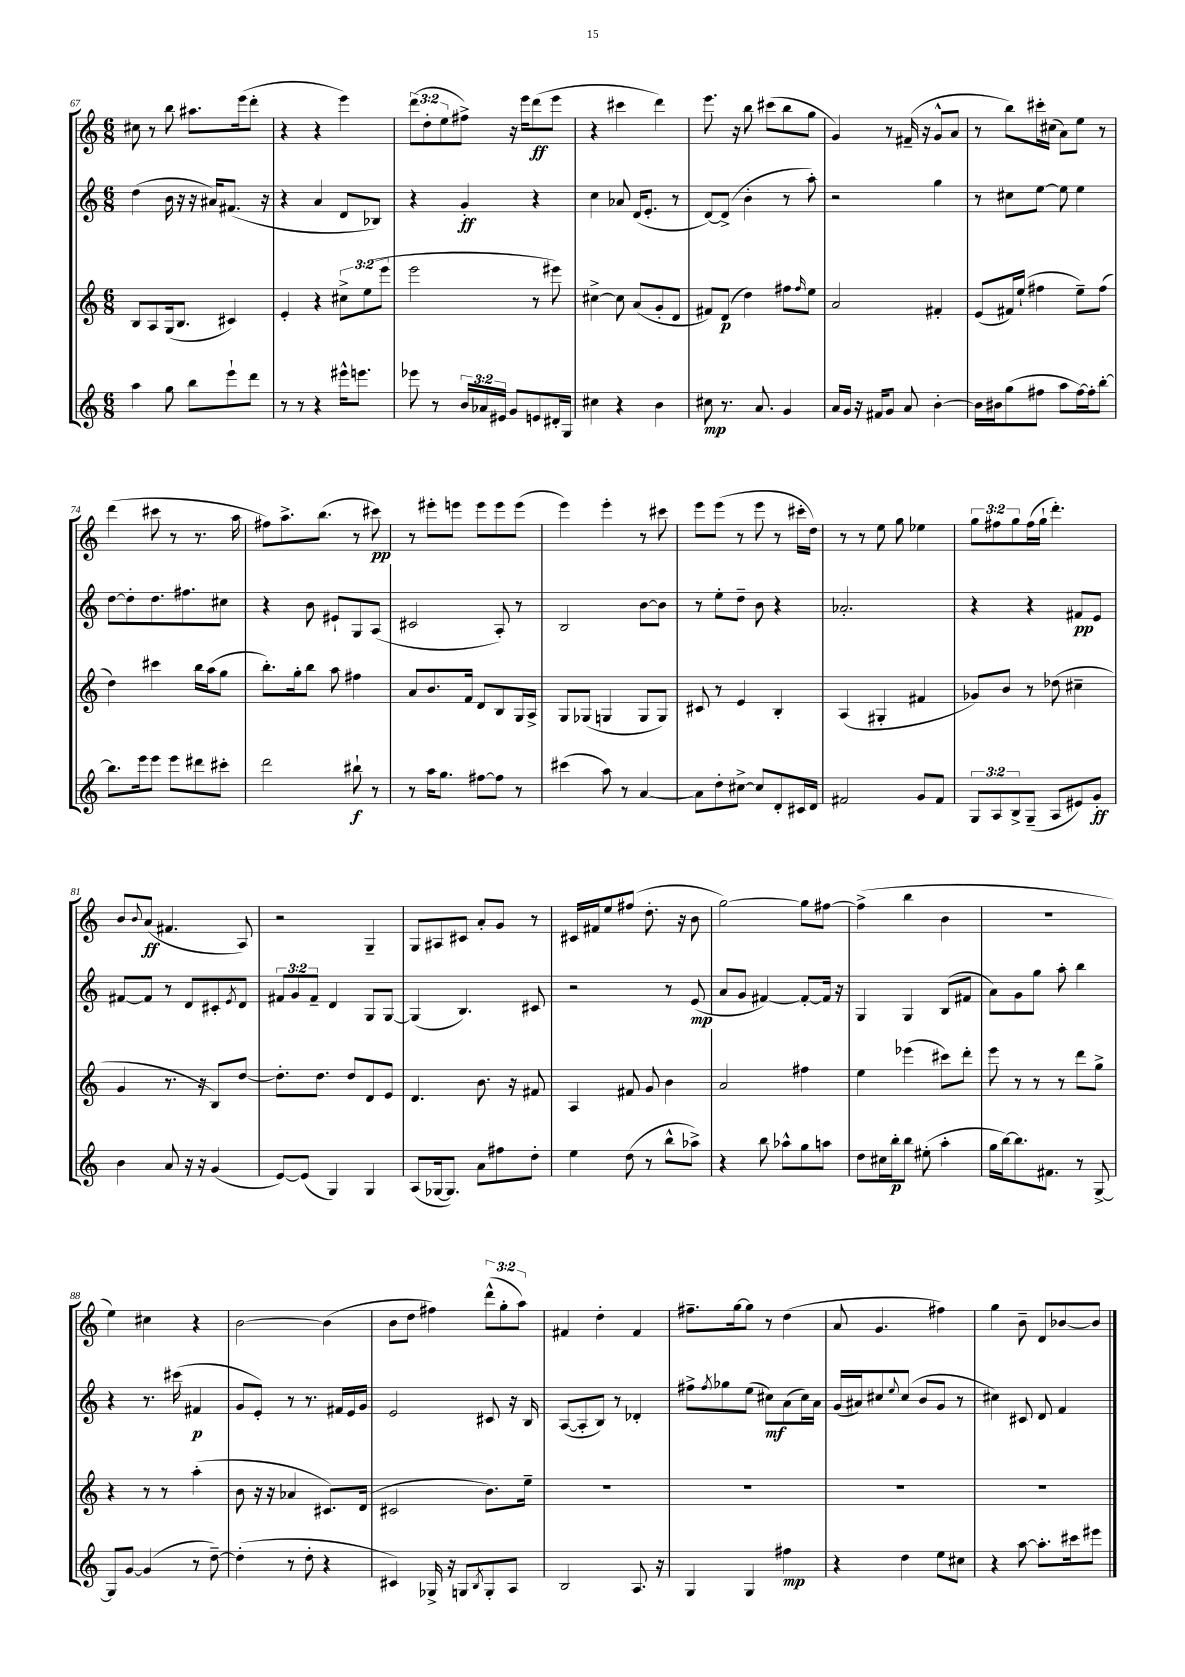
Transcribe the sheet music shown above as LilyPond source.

<<
\new StaffGroup <<
\new Staff = "s0" {
    \clef treble \key c \major \numericTimeSignature \time 6/8 \override Staff.TupletNumber.text = #tuplet-number::calc-fraction-text
    cis''8 r8 b''8 ais''8. e'''16( d'''8-. |
    r4 r4 e'''4) |
    \tuplet 3/2 { d'''8( d''8-. e''8 } fis''8->) r16 e'''16 d'''8\ff( e'''8 |
    r4 cis'''4 d'''4) |
    e'''8. r16 b''8 cis'''8( b''8 g''8 |
    g'4) r8 fis'16--( r16 g'8-^ a'8 |
    r8 b''8) cis'''16-. cis''16( a'8) e''8 r8 |
    d'''4( cis'''8 r8 r8. a''16 |
    fis''8) a''8.-> b''8.( r8 cis'''8\pp) |
    r8 eis'''8-. e'''8 e'''8 e'''8 e'''8( |
    e'''4) e'''4-. r8 cis'''8 |
    e'''8 e'''8( r8 e'''8 r8 cis'''16-. d''16) |
    r8 r8 e''8 g''8 ees''4 |
    \tuplet 3/2 { g''8 fis''8 g''8 } fis''16( g''16-! d'''4.-.) |
    b'8 \appoggiatura { b'8 } a'8\ff( fis'4. a8) |
    r2 g4-- |
    g8 ais8 cis'8 a'8-. g'8 r8 |
    cis'16 fis'16 e''8 fis''8( d''8.-. r16 b'8 |
    g''2~) g''8 fis''8~ |
    fis''4->( b''4 b'4 |
    R2. |
    e''4) cis''4 r4 |
    b'2~ b'4( |
    b'8 d''8 fis''4) \tuplet 3/2 { d'''8-^( g''8-. a''8) } |
    fis'4 d''4-. fis'4 |
    fis''8.-- g''16~ g''8 r8 d''4( |
    a'8 g'4. fis''4) |
    g''4 b'8-- d'8 bes'8~ bes'8 \bar "|." |
}
\new Staff = "s1" {
    \clef treble \key c \major \numericTimeSignature \time 6/8 \override Staff.TupletNumber.text = #tuplet-number::calc-fraction-text
    d''4( b'16 r16 r16 ais'16) fis'8.( r16 |
    r4 a'4 d'8 bes8) |
    r4 g'4-.\ff r4 |
    c''4 aes'8 d'16( e'8.-. r8 |
    d'8~) d'8->( b'4-. r8 a''8-.) |
    r2 g''4 |
    r8 cis''8 e''8~ e''8 e''4 |
    d''8~ d''8-. d''8. fis''8. cis''8 |
    r4 b'8 eis'8-! g8 a8( |
    cis'2 a8-.) r8 |
    b2 b'8~ b'8 |
    r8 e''8-. d''8-- b'8 r4 |
    aes'2.-. |
    r4 r4 fis'8\pp e'8 |
    fis'8~ fis'8 r8 d'8 cis'8-. \acciaccatura { e'8 } d'8 |
    \tuplet 3/2 { fis'8 g'8 fis'8-- } d'4 g8 g8~ |
    g4( b4.) cis'8 |
    r2 r8 e'8\mp( |
    a'8 g'8 fis'4~) fis'8~-. fis'16 r16 |
    g4 g4 b8( fis'8 |
    a'8) g'8 g''8 a''8-. b''4 |
    r4 r8. cis'''16( fis'4\p |
    g'8 e'8-.) r8 r8. fis'16 e'16 g'16 |
    e'2 cis'8 r16 b16 |
    a8~( a8-. b8) r8 des'4-. |
    fis''8-> \acciaccatura { fis''8 } ges''8 e''8( cis''8\mf) a'8( cis''16) a'16 |
    g'16( ais'16) cis''8 \appoggiatura { e''8 } cis''8( b'8 g'8 r8 |
    cis''4) cis'8 d'8 f'4 \bar "|." |
}
\new Staff = "s2" {
    \clef treble \key c \major \numericTimeSignature \time 6/8 \override Staff.TupletNumber.text = #tuplet-number::calc-fraction-text
    b8 a8 g16( b8. cis'4) |
    e'4-. r4 \tuplet 3/2 { cis''8-> e''8( e'''8 } |
    e'''2 r8 eis'''8) |
    cis''4~-> cis''8 a'8( g'8-. d'8 |
    fis'8) d'8\p( d''4) fis''8 \grace { fis''16 } e''8 |
    a'2 fis'4-. |
    e'8( fis'16) e''16-!( fis''4 e''8--) fis''8( |
    d''4) cis'''4 b''16 a''16( g''8 |
    b''8.-.) g''16-. b''8 a''8 fis''4 |
    a'8 b'8. f'16 d'8 b8 g16 a16-> |
    g8 ges8( g4 g8 g8) |
    cis'8 r8 e'4 b4-. |
    a4( gis4-. fis'4 |
    ges'8) b'8 r8 des''8( cis''4-- |
    g'4 r8. r16 b8) d''8~ |
    d''8.-. d''8. d''8 d'8 e'8 |
    d'4. b'8. r16 fis'8 |
    a4 fis'8 g'8 b'4 |
    a'2 fis''4 |
    e''4 ees'''4( cis'''8) d'''8-. |
    e'''8 r8 r8 r8 d'''8 g''8-> |
    r4 r8 r8 a''4-.( |
    b'8 r16 r16 aes'4 cis'8.) d'16( |
    cis'2 b'8.) e''16-- |
    R2. |
    R2. |
    R2. |
    R2. \bar "|." |
}
\new Staff = "s3" {
    \clef treble \key c \major \numericTimeSignature \time 6/8 \override Staff.TupletNumber.text = #tuplet-number::calc-fraction-text
    a''4 g''8 b''8 e'''8-! d'''8 |
    r8 r8 r4 eis'''16-^ e'''8. |
    ees'''8 r8 \tuplet 3/2 { b'16 aes'16 eis'16 } g'8 e'8 dis'16-. g16 |
    cis''4 r4 b'4 |
    cis''8\mp r8. a'8. g'4 |
    a'16 g'16 r16 fis'16 g'8 a'8 b'4~-. |
    b'16 bis'16 g''8( fis''8 a''8 fis''16~) fis''16-. b''8~-. |
    b''8. e'''16 e'''8 e'''8 dis'''8 cis'''8-. |
    d'''2 bis''8-!\f r8 |
    r8 a''16 g''8. fis''8~ fis''8 r8 |
    cis'''4( a''8) r8 a'4~ |
    a'8 d''8-. cis''8~-> cis''8 d'8-. cis'16 d'16 |
    fis'2 g'8 fis'8 |
    \tuplet 3/2 { g8 a8 b8-> } g8--( a8 eis'8) g'8-.\ff |
    b'4 a'8 r16 r16 g'4( |
    e'8~) e'8( g4) g4 |
    a8( ges16~ ges8.) a'8 fis''8 d''8-. |
    e''4 d''8( r8 b''8-^ aes''8->) |
    r4 b''8 aes''8-^ g''8 a''8 |
    d''8 cis''16 b''16-.\p b''8 eis''8-.( a''4-. |
    g''16 b''16~) b''8. fis'8. r8 g8~-> |
    g8 g'8~ g'4( r8 d''8~--) |
    d''4-.( r8 d''8-. r4 |
    cis'4) ges16-> r16 g8 \acciaccatura { b8 } g8-. a8 |
    b2 a8. r16 |
    g4 g4 fis''4\mp |
    r4 d''4 e''8 cis''8 |
    r4 a''8~ a''8.-. cis'''16 eis'''8 \bar "|." |
}
>>
>>
\layout { \context { \Score currentBarNumber = #67 } }
